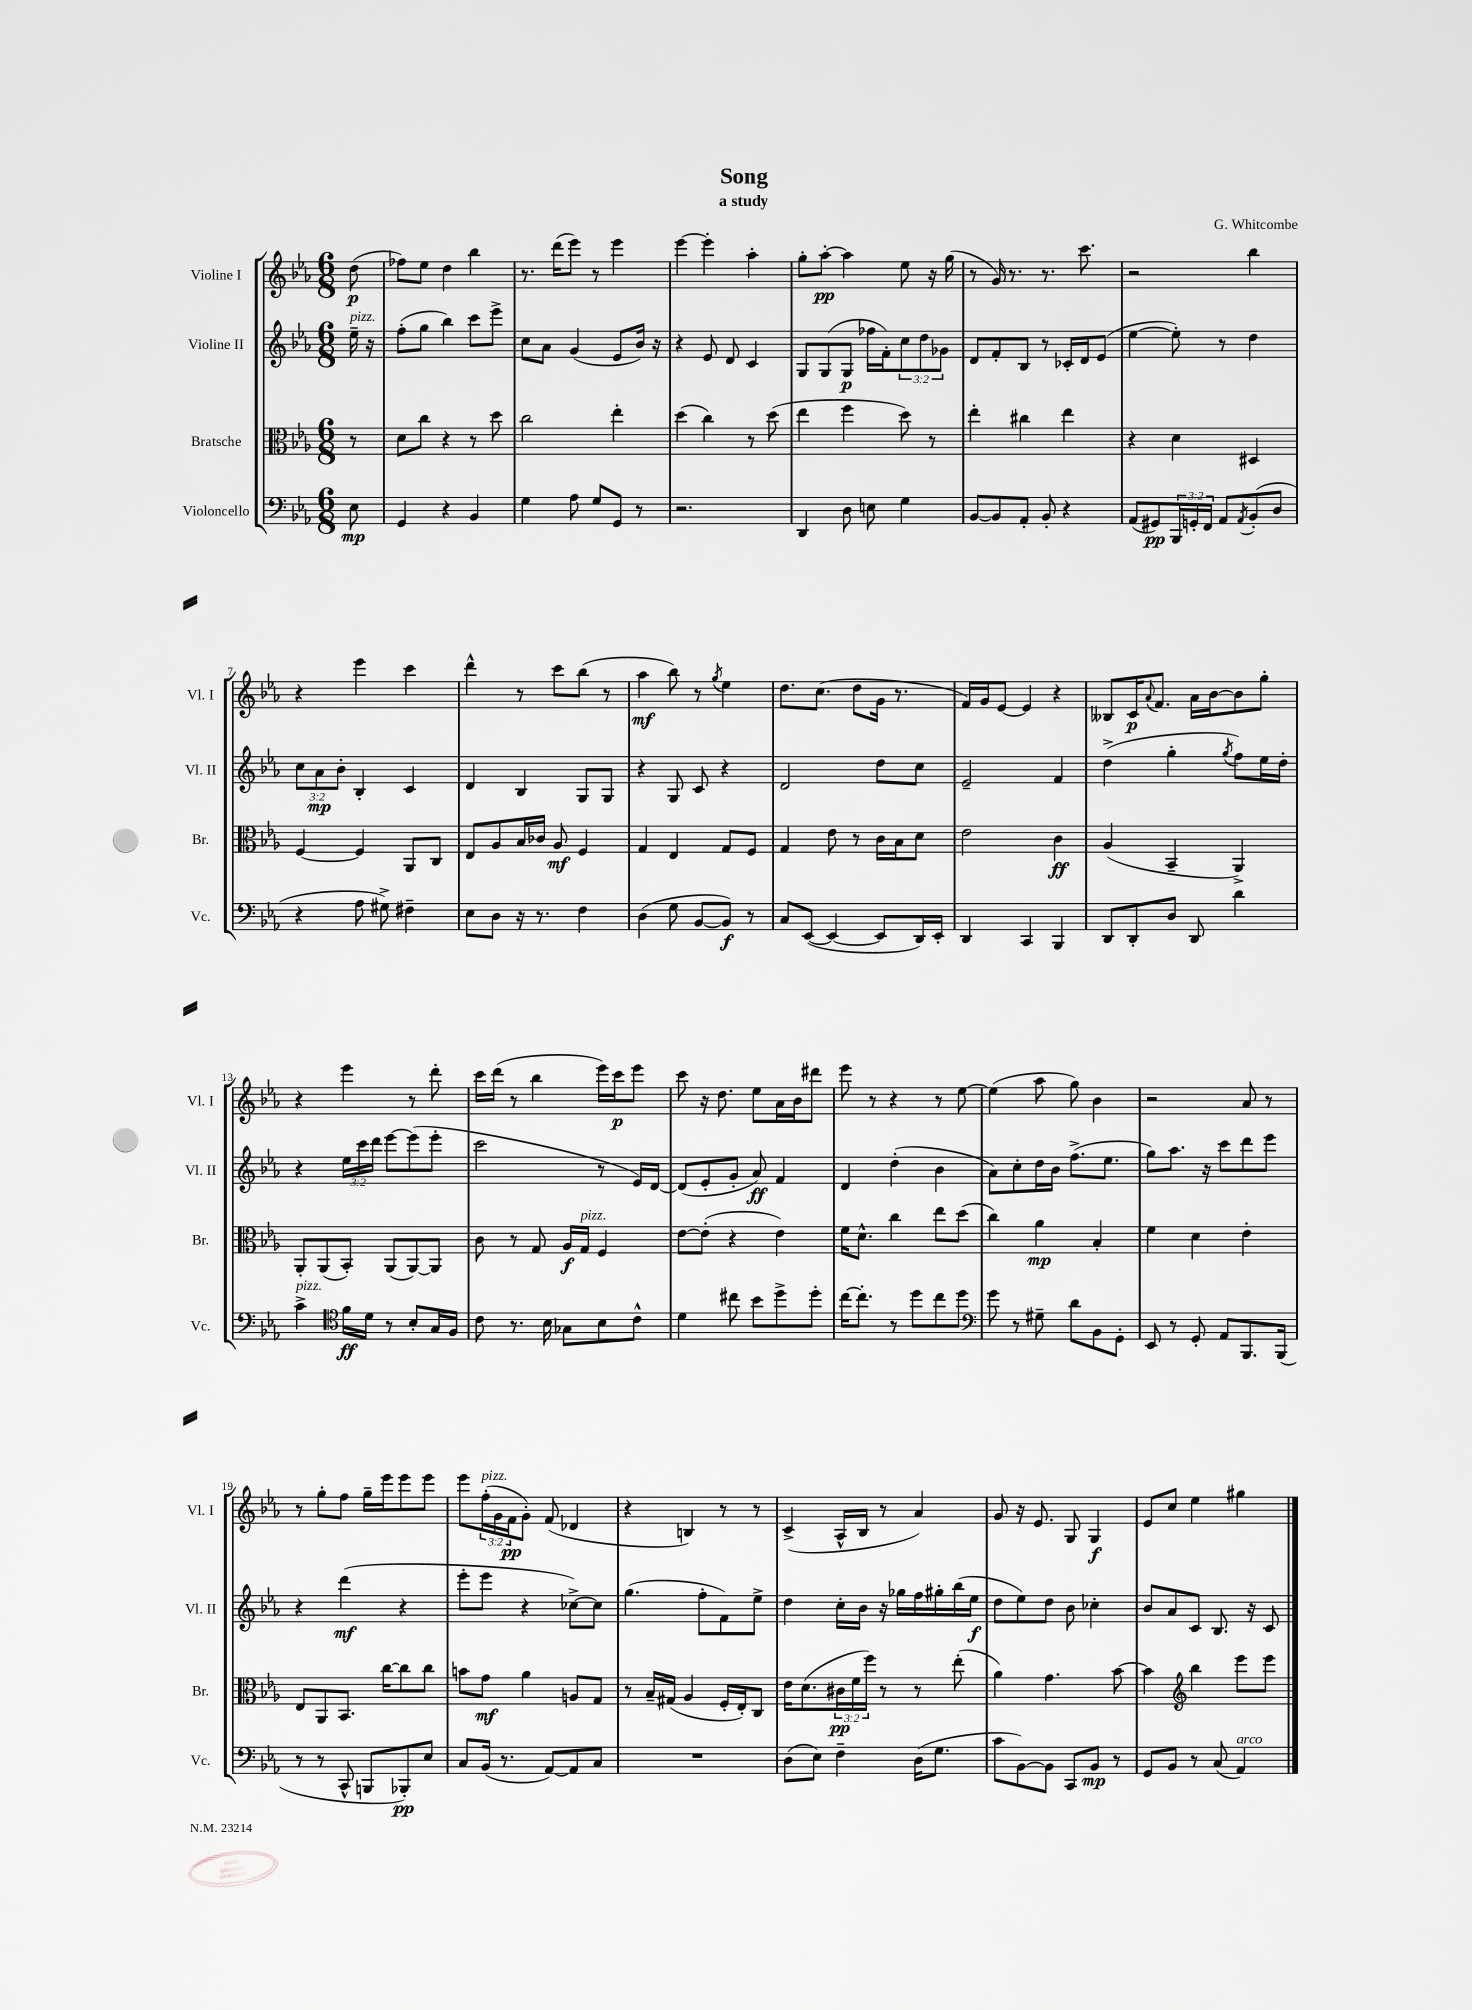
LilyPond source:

\header { title = "Song" composer = "G. Whitcombe" subtitle = "a study" }
<<
\new StaffGroup <<
\new Staff = "s0" \with { instrumentName = "Violine I" shortInstrumentName = "Vl. I" } {
    \clef treble \key ees \major \numericTimeSignature \time 6/8 \override Staff.TupletNumber.text = #tuplet-number::calc-fraction-text \partial 8
    d''8\p( |
    fes''8) ees''8 d''4 bes''4 |
    r8. d'''16( ees'''8) r8 ees'''4 |
    ees'''4~ ees'''4-. aes''4-. |
    g''8-. aes''8~-.\pp aes''4 ees''8 r16 g''16( |
    r8 g'16) r8. r8. c'''8. |
    r2 bes''4 |
    r4 ees'''4 c'''4 |
    d'''4-^ r8 c'''8 bes''8( r8 |
    aes''4\mf bes''8) r8 \acciaccatura { g''8 } ees''4 |
    d''8. c''8.( d''8 g'16 r8. |
    f'16) g'16 ees'8~ ees'4 r4 |
    beses8 c'16\p \appoggiatura { aes'8 } f'8. aes'16 bes'16~ bes'8 g''8-. |
    r4 ees'''4 r8 d'''8-. |
    c'''16 d'''16( r8 bes''4 ees'''16) c'''16\p ees'''8 |
    c'''8 r16 d''8. ees''8 aes'16 bes'16 dis'''8 |
    ees'''8 r8 r4 r8 ees''8~ |
    ees''4( aes''8 g''8) bes'4 |
    r2 aes'8 r8 |
    r8 g''8-. f''8 g''16-- ees'''16 ees'''8 ees'''8 |
    ees'''8 \tuplet 3/2 { f''16-.^\markup { \italic "pizz." }( g'16 f'16\pp } g'8-.) f'8( des'4 |
    r4 b4) r8 r8 |
    c'4->( aes16-^ bes16 r8 aes'4) |
    g'8 r16 ees'8. g8 g4\f |
    ees'8 c''8 ees''4 gis''4 \bar "|." |
}
\new Staff = "s1" \with { instrumentName = "Violine II" shortInstrumentName = "Vl. II" } {
    \clef treble \key ees \major \numericTimeSignature \time 6/8 \override Staff.TupletNumber.text = #tuplet-number::calc-fraction-text \partial 8
    ees''16--^\markup { \italic "pizz." } r16 |
    f''8-.( g''8 bes''4) c'''8 ees'''8-> |
    c''8 aes'8 g'4( ees'8 bes'16) r16 |
    r4 ees'8 d'8 c'4 |
    g8 g8( g8\p fes''16 f'16-.) \tuplet 3/2 { c''8 d''8 ges'8 } |
    d'8 f'8-. bes8 r8 ces'16-. d'16 ees'8( |
    ees''4~ ees''8-.) r8 d''4 |
    \tuplet 3/2 { c''8 aes'8\mp bes'8-. } bes4-. c'4 |
    d'4 bes4 g8 g8 |
    r4 g8 c'8 r4 |
    d'2 d''8 c''8 |
    ees'2-- f'4 |
    d''4->( g''4-. \acciaccatura { g''8 } f''8) ees''16 d''16-. |
    r4 \tuplet 3/2 { ees''16 c'''16 d'''16 } ees'''8~ ees'''8( ees'''8-. |
    c'''2 r8 ees'16) d'16~ |
    d'8( ees'8-. g'8-. aes'8\ff) f'4 |
    d'4 d''4-.( bes'4 |
    aes'8) c''8-. d''16 bes'16 f''8.->( ees''8. |
    g''8) aes''8. r16 c'''8 d'''8 ees'''8 |
    r4 d'''4\mf( r4 |
    ees'''8-. ees'''8 r4 ces''8~->) ces''8 |
    g''4.( f''8-. f'8) ees''8-> |
    d''4 c''16-. bes'16 r16 ges''16 f''16 gis''16-. bes''16( ees''16\f |
    d''8 ees''8) d''8 bes'8 ces''4-. |
    bes'8 aes'8 c'8 bes8. r16 c'8 \bar "|." |
}
\new Staff = "s2" \with { instrumentName = "Bratsche" shortInstrumentName = "Br." } {
    \clef alto \key ees \major \numericTimeSignature \time 6/8 \override Staff.TupletNumber.text = #tuplet-number::calc-fraction-text \partial 8
    r8 |
    d'8 c''8 r4 r8 d''8 |
    c''2 ees''4-. |
    d''4( c''4) r8 d''8( |
    ees''4 f''4 d''8) r8 |
    ees''4-. cis''4 ees''4 |
    r4 d'4 dis4 |
    f4~ f4 aes,8 c8 |
    ees8 aes8 bes16 ces'16 aes8\mf f4 |
    g4 ees4 g8 f8 |
    g4 ees'8 r8 c'16 bes16 d'8 |
    ees'2 c'4\ff |
    aes4( bes,4-- aes,4->) |
    aes,8-. aes,8( bes,8-.) aes,8( aes,8~) aes,8 |
    c'8 r8 g8 aes16\f g16^\markup { \italic "pizz." } f4 |
    ees'8~ ees'8-.( r4 ees'4) |
    f'16 d'8.-^ c''4 ees''8 d''8( |
    c''4) aes'4\mp bes4-. |
    f'4 d'4 ees'4-. |
    ees8 aes,8 bes,8. c''16~ c''8 c''8 |
    b'8 g'8\mf aes'4 a8 g8 |
    r8 bes16-- gis16( aes4 f16-. ees16-.) c8 |
    ees'16 d'8.( \tuplet 3/2 { cis'16\pp f'16 f''16) } r8 r8 ees''8-.( |
    aes'4) g'4. bes'8~ |
    bes'4 \clef treble bes''4 ees'''8 ees'''8 \bar "|." |
}
\new Staff = "s3" \with { instrumentName = "Violoncello" shortInstrumentName = "Vc." } {
    \clef bass \key ees \major \numericTimeSignature \time 6/8 \override Staff.TupletNumber.text = #tuplet-number::calc-fraction-text \partial 8
    ees8\mp |
    g,4 r4 bes,4 |
    g4 aes8 g8 g,8 r8 |
    r2. |
    d,4 d8 e8 g4 |
    bes,8~ bes,8 aes,8-. bes,8-. r4 |
    aes,8( gis,8\pp) \tuplet 3/2 { bes,,16 g,16-. f,16 } aes,8 \acciaccatura { aes,8 } bes,8-.( d8 |
    r4 aes8 gis8->) fis4-- |
    ees8 d8 r16 r8. f4 |
    d4( g8 bes,8~ bes,8\f) r8 |
    c8 ees,8~( ees,4~ ees,8 d,16) ees,16-. |
    d,4 c,4 bes,,4 |
    d,8 d,8-. d8 d,8 d'4 |
    c'4->^\markup { \italic "pizz." } \clef tenor f'16\ff d'16 r8 bes8-. g16 f16 |
    c'8 r8. bes16 ges8 bes8 c'8-^ |
    d'4 cis''8 bes'8 d''8-> d''8-. |
    c''16~ c''8.-. r8 d''8 c''8 d''8 |
    \clef bass g'8 r8 gis8-- d'8 bes,8 g,8-. |
    ees,8 r8 g,8-. aes,8 bes,,8. bes,,16( |
    r8 r8 c,8-^ b,,8 bes,,8-.\pp) ees8 |
    c8 bes,16( r8. aes,8~) aes,8 c8 |
    R2. |
    d8( ees8) f4-- d16( g8. |
    c'8 bes,8~) bes,8 c,8 bes,8\mp r8 |
    g,8 bes,8 r8 c8( aes,4^\markup { \italic "arco" }) \bar "|." |
}
>>
>>
